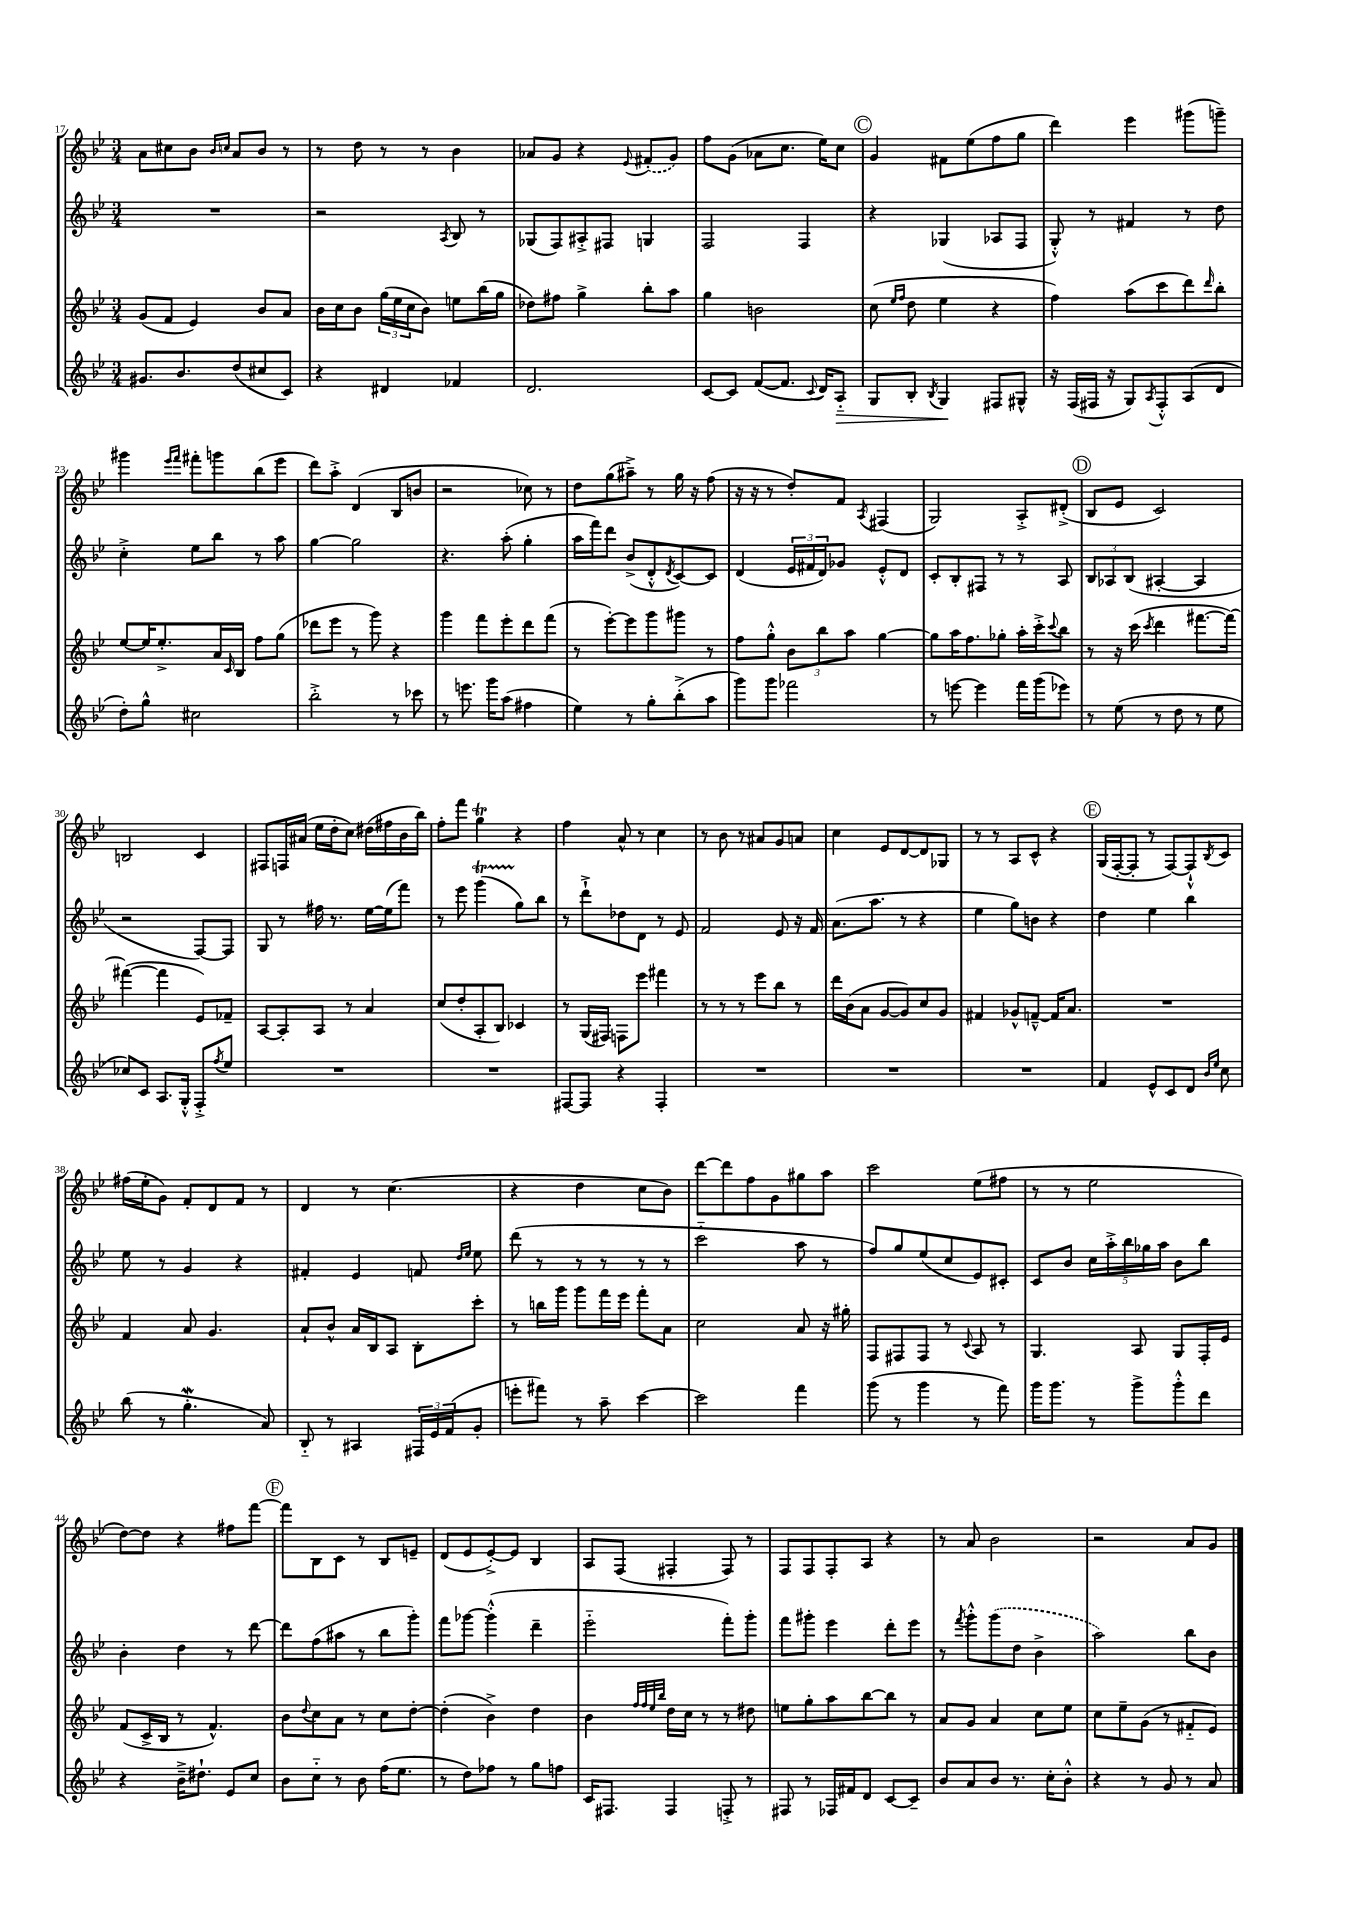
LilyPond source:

<<
\new StaffGroup <<
\new Staff = "s0" {
    \clef treble \key bes \major \numericTimeSignature \time 3/4
    a'8 cis''8 bes'8 \grace { bes'16 c''16 } a'8 bes'8 r8 |
    r8 d''8 r8 r8 bes'4 |
    aes'8 g'8 r4 \appoggiatura { ees'8 } \once \slurDashed fis'8-.( g'8) |
    f''8 g'8( aes'8 c''8. ees''16) c''8 |
    \mark \markup { \circle "C" } g'4 fis'8 ees''8( f''8 g''8 |
    d'''4) ees'''4 gis'''8( g'''8--) |
    gis'''4 \grace { ees'''16 f'''16 } fis'''8-. g'''8 bes''8( ees'''8 |
    d'''8) a''8-.-> d'4( bes8 b'8 |
    r2 ces''8) r8 |
    d''8 g''8( ais''8--->) r8 g''16 r16 f''8( |
    r16 r16 r8 d''8-.) f'8 \acciaccatura { a8 } fis4( |
    g2) a8-.-> dis'8-.->( |
    \mark \markup { \circle "D" } bes8 ees'8 c'2) |
    b2 c'4 |
    fis8 f16 ais'16( ees''16 d''16-. c''8) dis''16( fis''16 bes'16 bes''16) |
    f''8-. f'''8 g''4\trill r4 |
    f''4 a'8-^ r8 c''4 |
    r8 bes'8 r8 ais'8 g'8 a'8 |
    c''4 ees'8 d'8~ d'8 ges8 |
    r8 r8 a8 c'8-^ r4 |
    \mark \markup { \circle "E" } g16( f16~-. f8-. r8 f8~) f8-!-^ \acciaccatura { bes8 } c'8 |
    fis''16( ees''16-. g'8) f'8-. d'8 f'8 r8 |
    d'4 r8 c''4.( |
    r4 d''4 c''8 bes'8) |
    d'''8~ d'''8 f''8 g'8 gis''8 a''8 |
    c'''2 ees''8( fis''8 |
    r8 r8 ees''2 |
    d''8~) d''8 r4 fis''8 f'''8~ |
    \mark \markup { \circle "F" } f'''8 bes8 c'8 r8 bes8 e'8-- |
    d'8( ees'8 ees'8~-.->) ees'8 bes4 |
    a8 f8( fis4-. fis8) r8 |
    f8 f8 f8-. a8 r4 |
    r8 a'8 bes'2 |
    r2 a'8 g'8 \bar "|." |
}
\new Staff = "s1" {
    \clef treble \key bes \major \numericTimeSignature \time 3/4
    R2. |
    r2 \acciaccatura { a8 } bes8 r8 |
    ges8( f8) ais8-.-> fis8 g4 |
    f2 f4 |
    \mark \markup { \circle "C" } r4 ges4( aes8 f8 |
    g8-.-^) r8 fis'4 r8 d''8 |
    c''4-.-> ees''8 bes''8 r8 a''8 |
    g''4~ g''2 |
    r4. a''8-.( g''4-. |
    a''16 f'''16) d'''8 bes'8->( d'8-.-^ \acciaccatura { d'8 } c'8~) c'8 |
    d'4( \tuplet 3/2 { ees'16 fis'16 d'16) } ges'8 ees'8-.-^ d'8 |
    c'8-. bes8-. fis8 r8 r8 a8 |
    \mark \markup { \circle "D" } \tuplet 3/2 { bes8 aes8 bes8( } ais4~-. ais4 |
    r2 f8~) f8 |
    g8 r8 fis''16 r8. ees''16~ ees''16( f'''8) |
    r8 ees'''8 g'''4\startTrillSpan( g''8\stopTrillSpan) bes''8 |
    r8 d'''8-!-> des''8 d'8 r8 ees'8 |
    f'2 ees'8 r16 f'16 |
    a'8.( a''8. r8 r4 |
    ees''4 g''8) b'8 r4 |
    \mark \markup { \circle "E" } d''4 ees''4 bes''4 |
    ees''8 r8 g'4 r4 |
    fis'4-. ees'4 f'8 \grace { d''16 ees''16 } ees''8 |
    d'''8( r8 r8 r8 r8 r8 |
    c'''2-_ a''8 r8 |
    f''8) g''8 ees''8( c''8 ees'8) cis'8-. |
    c'8 bes'8 \tuplet 5/4 { c''16 a''16-.-> bes''16 ges''16 a''16 } bes'8 bes''8 |
    bes'4-. d''4 r8 d'''8~ |
    \mark \markup { \circle "F" } d'''8 f''8( ais''8 r8 bes''8 g'''8-.) |
    f'''8 ges'''8~ ges'''4-.-^( d'''4-- |
    ees'''2-_ f'''8-.) g'''8-. |
    f'''8 gis'''8-. ees'''4 d'''8-. ees'''8 |
    r8 \acciaccatura { f'''8 } g'''8-.-^ \once \slurDashed g'''8( d''8 bes'4-> |
    a''2) bes''8 bes'8 \bar "|." |
}
\new Staff = "s2" {
    \clef treble \key bes \major \numericTimeSignature \time 3/4
    g'8( f'8 ees'4) bes'8 a'8 |
    bes'16 c''16 bes'8 \tuplet 3/2 { g''16( ees''16 c''16 } bes'8) e''8 bes''16( g''16 |
    des''8) fis''8 g''4-> bes''8-. a''8 |
    g''4 b'2 |
    \mark \markup { \circle "C" } c''8( \grace { ees''16 f''16 } d''8 ees''4 r4 |
    f''4) a''8( c'''8 d'''8) \grace { d'''16 } bes''8-. |
    ees''8~ ees''16 ees''8.-.-> a'16 \grace { c'16 } bes16 f''8 g''8( |
    des'''8 ees'''8 r8 g'''8) r4 |
    g'''4 f'''8 ees'''8-. d'''8 f'''8( |
    r8 ees'''8~-.) ees'''8 g'''8 gis'''8 r8 |
    f''8 g''8-.-^ \tuplet 3/2 { bes'8 bes''8 a''8 } g''4~ |
    g''8 a''16 f''8. ges''8-. a''16-. c'''16-.-> \appoggiatura { c'''8 } bes''8 |
    \mark \markup { \circle "D" } r8 r16 c'''16( \acciaccatura { c'''8 } d'''4 fis'''8.~ fis'''16~) |
    fis'''4~( fis'''4 ees'8) fes'8-- |
    a8~ a8-. a8 r8 a'4 |
    c''8( d''8-. a8-. bes8) ces'4 |
    r8 g16( fis16) f8 ees'''8 fis'''4 |
    r8 r8 r8 ees'''8 bes''8 r8 |
    d'''16 bes'16( a'8 g'8~ g'8) c''8 g'8 |
    fis'4 ges'8-^ f'8~---^ f'16 a'8. |
    \mark \markup { \circle "E" } R2. |
    f'4 a'8 g'4. |
    a'8-! bes'8-^ a'16 bes16 a8 bes8-. c'''8-. |
    r8 b''16 g'''16 g'''8 f'''16 ees'''16 f'''8-. a'8 |
    c''2 a'8 r16 gis''16-. |
    f8 fis8 fis8 r8 \appoggiatura { c'8 } a8 r8 |
    g4. a8 g8 f16-. ees'16 |
    f'8( c'16-> bes16 r8 f'4.-^) |
    \mark \markup { \circle "F" } bes'8 \appoggiatura { d''8 } c''8 a'8 r8 c''8 d''8~-. |
    d''4-.( bes'4->) d''4 |
    bes'4 \grace { f''32 f''32 ees''32 bes''32 } d''16 c''16 r8 r8 dis''8 |
    e''8 g''8-. a''8 bes''8~ bes''8 r8 |
    a'8 g'8 a'4 c''8 ees''8 |
    c''8 ees''8-- g'8( r8 fis'8-_ ees'8) \bar "|." |
}
\new Staff = "s3" {
    \clef treble \key bes \major \numericTimeSignature \time 3/4
    gis'8. bes'8. d''8( cis''8 c'8) |
    r4 dis'4 fes'4 |
    d'2. |
    c'8~ c'8 f'8~( f'8. \appoggiatura { c'8 } d'16) a8-_\> |
    \mark \markup { \circle "C" } g8 bes8-. \acciaccatura { bes8 } g4\! fis8 gis8-^ |
    r16 f16( fis16 r16 g8) \acciaccatura { a8 } fis8-.-^ a8( d'8 |
    d''8-.) g''8-^ cis''2 |
    bes''2-.-> r8 ces'''8 |
    r8 e'''8. g'''16 a''8( fis''4 |
    ees''4) r8 g''8-. bes''8-.->( a''8 |
    g'''8) g'''8 fes'''2 |
    r8 e'''8~ e'''4 f'''16 g'''16( ees'''8) |
    \mark \markup { \circle "D" } r8 ees''8( r8 d''8 r8 ees''8 |
    ces''8) c'8 a8. g16-.-^ f8-.-> \acciaccatura { f''8 } ees''8 |
    R2. |
    R2. |
    fis8~ fis8 r4 fis4-. |
    R2. |
    R2. |
    R2. |
    \mark \markup { \circle "E" } f'4 ees'8-^ c'8 d'8 \grace { bes'16 ees''16 } c''8 |
    bes''8( r8 g''4.-.\mordent a'8) |
    bes8-_ r8 ais4 \tuplet 3/2 { fis16 ees'16 f'16( } g'8-. |
    e'''8-. fis'''8) r8 a''8-- c'''4~ |
    c'''2 f'''4 |
    g'''8( r8 g'''4 r8 f'''8) |
    g'''16 g'''8. r8 g'''8-> g'''8-.-^ d'''8 |
    r4 bes'16---> dis''8.-! ees'8 c''8 |
    \mark \markup { \circle "F" } bes'8 c''8-_ r8 bes'8 f''16( ees''8. |
    r8 d''8) fes''8 r8 g''8 f''8 |
    c'16 fis8. fis4 f8-.-> r8 |
    fis8 r8 fes16 fis'16 d'8 c'8~ c'8-- |
    bes'8 a'8 bes'8 r8. c''16-. bes'8-.-^ |
    r4 r8 g'8 r8 a'8 \bar "|." |
}
>>
>>
\layout { \context { \Score currentBarNumber = #17 } }
